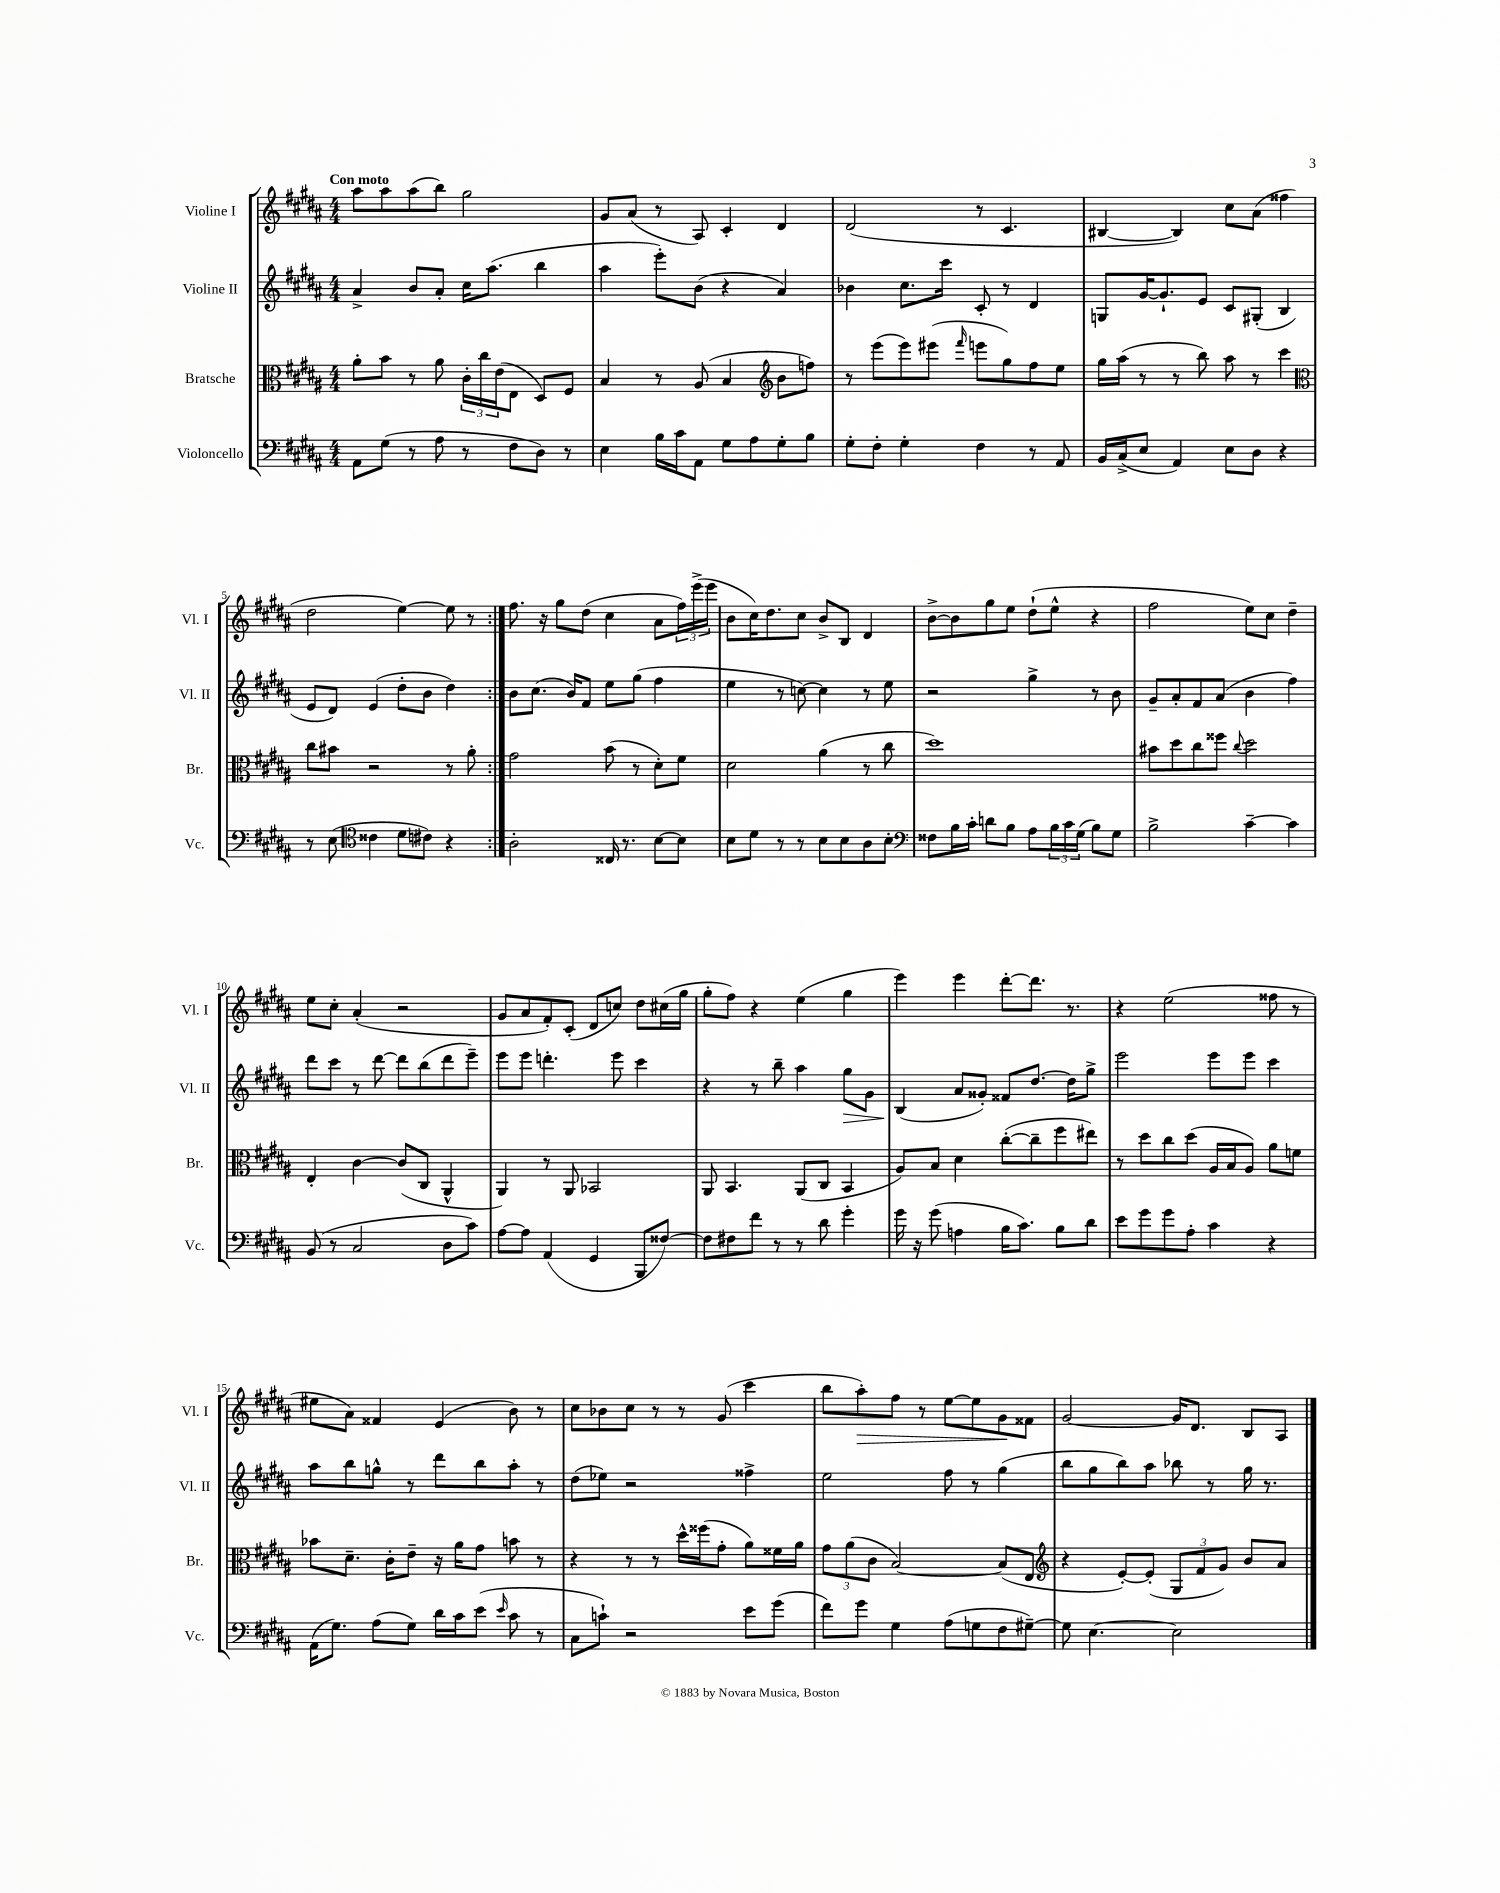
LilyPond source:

<<
\new StaffGroup <<
\new Staff = "s0" \with { instrumentName = "Violine I" shortInstrumentName = "Vl. I" } {
    \clef treble \key b \major \numericTimeSignature \time 4/4 \tempo "Con moto"
    \repeat volta 2 { ais''8 ais''8 ais''8( b''8) gis''2 |
    gis'8 ais'8( r8 ais8) cis'4-. dis'4 |
    dis'2( r8 cis'4. |
    bis4~ bis4) cis''8 ais'8( fisis''4 |
    dis''2 e''4~) e''8 r8 | }
    fis''8. r16 gis''8 dis''8( cis''4 ais'8 \tuplet 3/2 { fis''16) e'''16->( e'''16 } |
    b'8 cis''16) dis''8. cis''8 b'8-> b8 dis'4 |
    b'8~-> b'8 gis''8 e''8 dis''8-!( e''8-^ r4 |
    fis''2 e''8) cis''8 dis''4-- |
    e''8 cis''8-. ais'4-.( r2 |
    gis'8 ais'8 fis'8-.) cis'8-.( dis'8 c''8) dis''8 cis''16( gis''16 |
    gis''8-. fis''8) r4 e''4( gis''4 |
    e'''4) e'''4 dis'''8~-. dis'''8. r8. |
    r4 e''2( fisis''8 r8 |
    eis''8 ais'8) fisis'4 e'4( b'8) r8 |
    cis''8 bes'8 cis''8 r8 r8 gis'8( cis'''4 |
    b''8 ais''8-.\>) fis''8 r8 e''8~ e''8 gis'8\! fisis'8 |
    gis'2~ gis'16 dis'8. b8 ais8 \bar "|." |
}
\new Staff = "s1" \with { instrumentName = "Violine II" shortInstrumentName = "Vl. II" } {
    \clef treble \key b \major \numericTimeSignature \time 4/4
    \repeat volta 2 { ais'4-> b'8 ais'8-. cis''16 ais''8.( b''4 |
    ais''4 e'''8-.) b'8( r4 ais'4) |
    bes'4 cis''8. cis'''16 cis'8-. r8 dis'4 |
    g8 gis'16~ gis'8.-! e'8 cis'8 gis8-.( b4 |
    e'8 dis'8) e'4( dis''8-. b'8 dis''4) | }
    b'8 cis''8.( b'16) fis'8 e''8 gis''8( fis''4 |
    e''4 r8 c''8~) c''4 r8 e''8 |
    r2 gis''4-> r8 b'8 |
    gis'8-- ais'8-. fis'8 ais'8( b'4 fis''4) |
    dis'''8 cis'''8 r8 dis'''8~ dis'''8 b''8( dis'''8 e'''8--) |
    e'''8 e'''8 d'''4.-. e'''8 cis'''4 |
    r4 r8 b''8-- ais''4 gis''8\> gis'8 |
    b4\!( ais'8 gisis'8-.) fisis'8 dis''8.~ dis''16 gis''8-> |
    e'''2 e'''8 e'''8 cis'''4 |
    ais''8 b''8 g''8-^ r8 dis'''8 b''8 ais''8-. r8 |
    dis''8( ees''8) r2 fisis''4-> |
    e''2 fis''8 r8 gis''4( |
    b''8 gis''8 b''8) ais''8 bes''8 r8 gis''16 r8. \bar "|." |
}
\new Staff = "s2" \with { instrumentName = "Bratsche" shortInstrumentName = "Br." } {
    \clef alto \key b \major \numericTimeSignature \time 4/4
    \repeat volta 2 { ais'8-. b'8 r8 ais'8 \tuplet 3/2 { cis'16-. cis''16 e'16( } e8 dis8) fis8 |
    b4 r8 ais8( b4 \clef treble b'8 f''8) |
    r8 e'''8( e'''8) eis'''8( \grace { fis'''16 } e'''8 gis''8) fis''8 e''8 |
    gis''16 ais''16( r8 r8 b''8) ais''8 r8 cis'''4 |
    \clef alto cis''8 bis'8 r2 r8 ais'8-. | }
    gis'2 b'8( r8 dis'8-.) fis'8 |
    dis'2 ais'4( r8 cis''8 |
    dis''1) |
    bis'8 dis''8 cis''8 fisis''8 \appoggiatura { cis''8 } dis''2 |
    e4-. cis'4~ cis'8( cis8 ais,4-^ |
    ais,4) r8 ais,8 bes,2 |
    ais,8 b,4. ais,8( cis8 b,4 |
    ais8) b8 dis'4 cis''8~-.( cis''8-- fis''8 eis''8) |
    r8 dis''8 cis''8 dis''8( ais16 b16 ais8) ais'8 f'8 |
    bes'8 dis'8.-- cis'16-. e'8-- r16 ais'16 gis'8 b'8 r8 |
    r4 r8 r8 dis''16-^ fisis''16( gis'8-. ais'8) fisis'16 ais'16 |
    \tuplet 3/2 { gis'8 ais'8( cis'8 } b2~) b8( e8 |
    \clef treble r4 e'8~-.) e'8-.( \tuplet 3/2 { gis8 fis'8 gis'8) } b'8 ais'8 \bar "|." |
}
\new Staff = "s3" \with { instrumentName = "Violoncello" shortInstrumentName = "Vc." } {
    \clef bass \key b \major \numericTimeSignature \time 4/4
    \repeat volta 2 { ais,8 gis8( r8 ais8 r8 fis8 dis8) r8 |
    e4 b16 cis'16 ais,8 gis8 ais8 gis8-. b8 |
    gis8-. fis8-. gis4-. fis4 r8 ais,8 |
    b,16 cis16->( e8 ais,4) e8 dis8 r4 |
    r8 e8( \clef tenor cisis'4 dis'8 cis'8) r4 | }
    ais2-. cisis16 r8. b8~ b8 |
    b8 dis'8 r8 r8 b8 b8 ais8 b8-. |
    \clef bass fisis8 b16 cis'16-. d'8 b8 ais8 \tuplet 3/2 { b16 cis'16 gis16( } b8) gis8 |
    b2-> cis'4~-- cis'4 |
    b,8( r8 cis2 dis8 cis'8) |
    ais8~ ais8 ais,4( gis,4 b,,8 fisis8~) |
    fisis8 fis8 fis'8 r8 r8 dis'8 gis'4-. |
    gis'16 r16 gis'8( a4 b16 cis'8.) b8 dis'8 |
    e'8 gis'8 gis'8 ais8-. cis'4 r4 |
    ais,16( gis8.) ais8( gis8) dis'16 cis'16 e'8( \grace { e'16 } cis'8 r8 |
    cis8 c'8-!) r2 e'8 gis'8( |
    fis'8) gis'8 gis4 ais8( g8 fis8 gis8~--) |
    gis8 e4.~ e2 \bar "|." |
}
>>
>>
